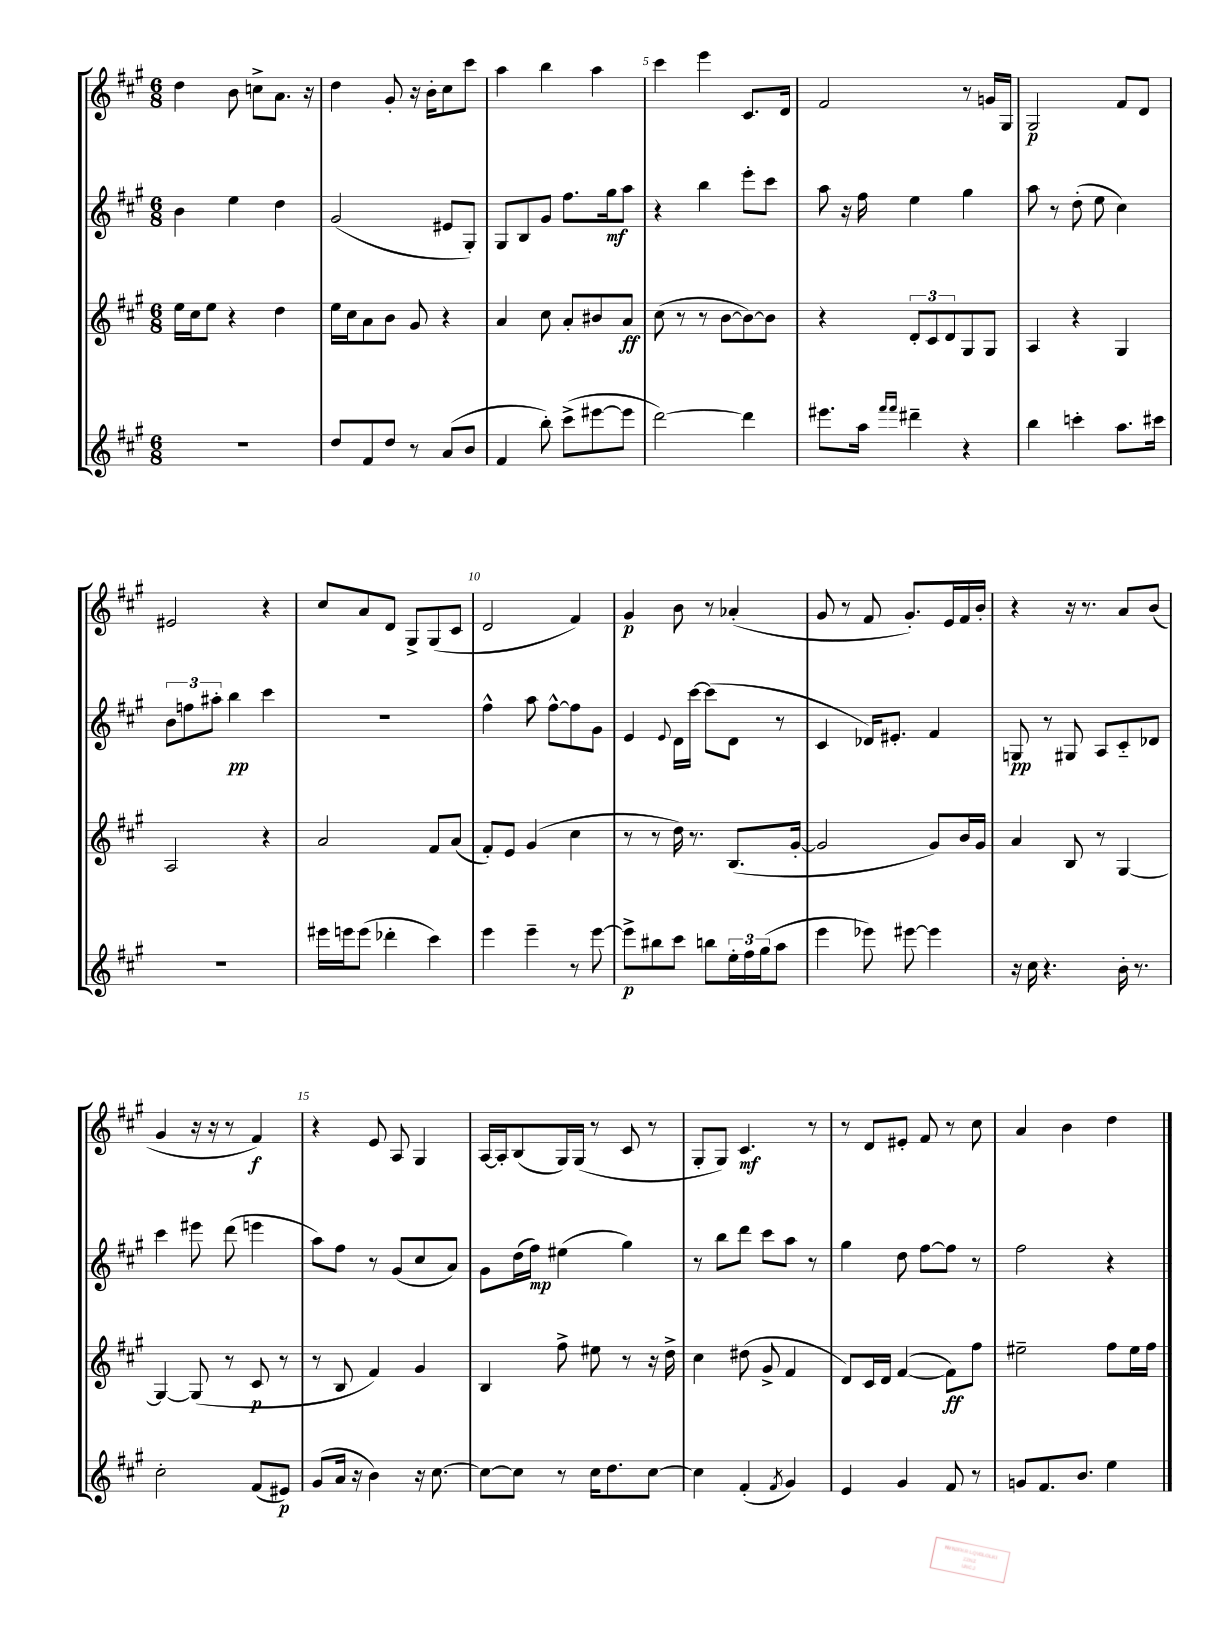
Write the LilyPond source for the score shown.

<<
\new StaffGroup <<
\new Staff = "s0" {
    \clef treble \key a \major \numericTimeSignature \time 6/8
    d''4 b'8 c''8-> a'8. r16 |
    d''4 gis'8-. r16 b'16-. cis''8 cis'''8 |
    a''4 b''4 a''4 |
    cis'''4 e'''4 cis'8. d'16 |
    fis'2 r8 g'16 gis16 |
    gis2\p fis'8 d'8 |
    eis'2 r4 |
    cis''8 a'8 d'8 gis8-> gis8( cis'8 |
    d'2 fis'4) |
    gis'4\p b'8 r8 aes'4-.( |
    gis'8 r8 fis'8 gis'8.-.) e'16 fis'16 b'16-. |
    r4 r16 r8. a'8 b'8( |
    gis'4 r16 r16 r8 fis'4\f) |
    r4 e'8 a8 gis4 |
    a16~ a16-. b8( gis16) gis16( r8 cis'8 r8 |
    gis8-. gis8) cis'4.\mf r8 |
    r8 d'8 eis'8-. fis'8 r8 cis''8 |
    a'4 b'4 d''4 \bar "|." |
}
\new Staff = "s1" {
    \clef treble \key a \major \numericTimeSignature \time 6/8
    b'4 e''4 d''4 |
    gis'2( eis'8 gis8-.) |
    gis8 b8 gis'8 fis''8. gis''16\mf a''8 |
    r4 b''4 e'''8-. cis'''8 |
    a''8 r16 fis''16 e''4 gis''4 |
    a''8 r8 d''8-.( e''8 cis''4) |
    \tuplet 3/2 { b'8 f''8 ais''8-. } b''4\pp cis'''4 |
    R2. |
    fis''4-^ a''8 fis''8~-^ fis''8 gis'8 |
    e'4 \appoggiatura { e'8 } d'16 cis'''16~ cis'''8( d'8 r8 |
    cis'4 des'16) eis'8.-. fis'4 |
    g8\pp r8 gis8 a8 cis'8-_ des'8 |
    cis'''4 eis'''8 d'''8( e'''4 |
    a''8) fis''8 r8 gis'8( cis''8 a'8) |
    gis'8 d''16( fis''16\mp) eis''4( gis''4) |
    r8 b''8 d'''8 cis'''8 a''8 r8 |
    gis''4 d''8 fis''8~ fis''8 r8 |
    fis''2 r4 \bar "|." |
}
\new Staff = "s2" {
    \clef treble \key a \major \numericTimeSignature \time 6/8
    e''16 cis''16 e''8 r4 d''4 |
    e''16 cis''16 a'8 b'8 gis'8 r4 |
    a'4 cis''8 a'8-. bis'8 a'8\ff |
    cis''8( r8 r8 b'8~ b'8~) b'8 |
    r4 \tuplet 3/2 { d'8-. cis'8 d'8 } gis8 gis8 |
    a4 r4 gis4 |
    a2 r4 |
    a'2 fis'8 a'8( |
    fis'8-.) e'8 gis'4( cis''4 |
    r8 r8 d''16) r8. b8.( gis'16~-. |
    gis'2 gis'8) b'16 gis'16 |
    a'4 b8 r8 gis4~ |
    gis4~ gis8( r8 cis'8\p r8 |
    r8 b8 fis'4) gis'4 |
    b4 fis''8-> eis''8 r8 r16 d''16-> |
    cis''4 dis''8( gis'8-> fis'4 |
    d'8) cis'16 d'16 fis'4~( fis'8\ff) fis''8 |
    eis''2-- fis''8 eis''16 fis''16 \bar "|." |
}
\new Staff = "s3" {
    \clef treble \key a \major \numericTimeSignature \time 6/8
    R2. |
    d''8 fis'8 d''8 r8 a'8( b'8 |
    fis'4 b''8-.) cis'''8->( eis'''8~ eis'''8 |
    d'''2~) d'''4 |
    eis'''8. a''16 \grace { fis'''16 fis'''16 } dis'''4-- r4 |
    b''4 c'''4-. a''8. cis'''16 |
    R2. |
    eis'''16 e'''16 e'''8( des'''4-. cis'''4) |
    e'''4 e'''4-- r8 e'''8~ |
    e'''8->\p bis''8 cis'''8 b''8 \tuplet 3/2 { e''16-. fis''16 gis''16( } a''8 |
    e'''4 ees'''8) eis'''8~ eis'''4 |
    r16 cis''16 r4. b'16-. r8. |
    cis''2-. fis'8( eis'8\p) |
    gis'8( a'16 r16 b'4) r16 cis''8.~ |
    cis''8~ cis''8 r8 cis''16 d''8. cis''8~ |
    cis''4 fis'4-.( \acciaccatura { fis'8 } gis'4) |
    e'4 gis'4 fis'8 r8 |
    g'8 fis'8. b'8. e''4 \bar "|." |
}
>>
>>
\layout { \context { \Score currentBarNumber = #2 \override BarNumber.break-visibility = ##(#f #t #t) barNumberVisibility = #(every-nth-bar-number-visible 5) } }
